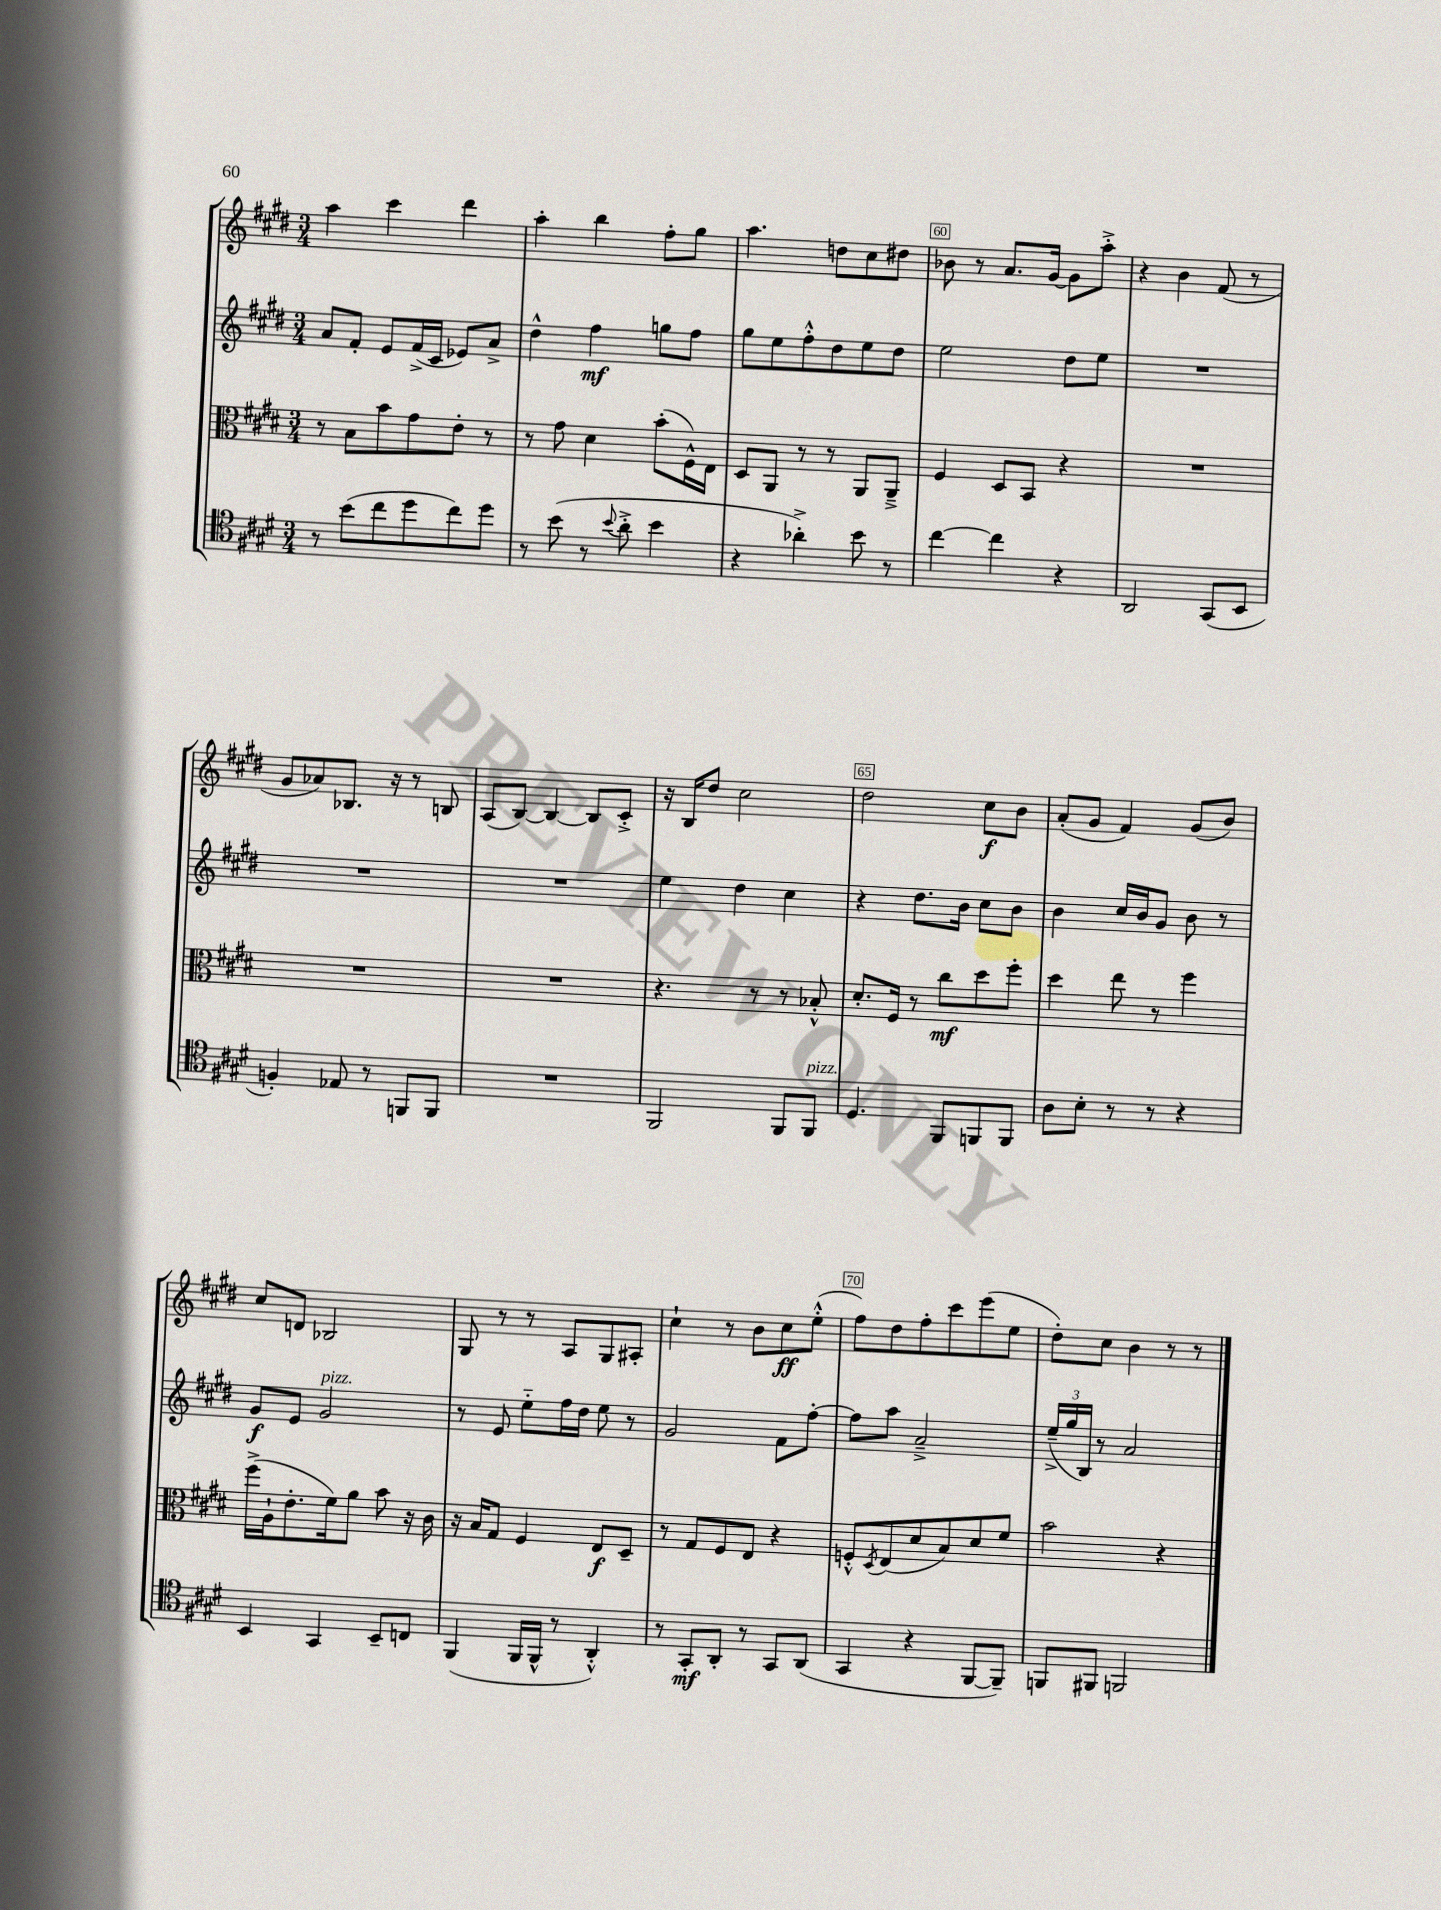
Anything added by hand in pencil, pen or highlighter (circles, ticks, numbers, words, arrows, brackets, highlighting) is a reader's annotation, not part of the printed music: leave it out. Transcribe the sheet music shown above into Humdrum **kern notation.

**kern	**dynam	**kern	**dynam	**kern	**dynam	**kern	**dynam
*part4	*part4	*part3	*part3	*part2	*part2	*part1	*part1
*staff4	*staff4	*staff3	*staff3	*staff2	*staff2	*staff1	*staff1
*clefC4	*	*clefC3	*	*clefG2	*	*clefG2	*
*k[f#c#g#d#]	*	*k[f#c#g#d#]	*	*k[f#c#g#d#]	*	*k[f#c#g#d#]	*
*M3/4	*	*M3/4	*	*M3/4	*	*M3/4	*
=57	=57	=57	=57	=57	=57	=57	=57
8r	.	8r	.	8a/L	.	4aa\	.
(8b\L	.	8B\L	.	8f#'/J	.	.	.
8cc#\	.	8b\	.	8e/L	.	4ccc#\	.
8dd#\	.	8g#\	.	(16f#^/L	.	.	.
.	.	.	.	16c#/JJ	.	.	.
8cc#\)	.	8e'\J	.	8e-X/L)	.	4ddd#\	.
8dd#\J	.	8r	.	8a^/J	.	.	.
=58	=58	=58	=58	=58	=58	=58	=58
8r	.	8r	.	4dd#^^\	.	4aa'\	.
(8b\	.	8g#\	.	.	.	.	.
8r	.	4d#\	.	4ff#\	mf	4bb\	.
8qqb/	.	.	.	.	.	.	.
8a'^\	.	.	.	.	.	.	.
4b\	.	(8b'\L	.	8ggn\L	.	8ff#'\L	.
.	.	16F#^^\L)	.	8ff#\J	.	8gg#\J	.
.	.	16E\JJ	.	.	.	.	.
=59	=59	=59	=59	=59	=59	=59	=59
4r	.	8D#/L	.	8gg#\L	.	4.aa\	.
.	.	8AA/J	.	8ee\	.	.	.
4a-X'^\)	.	8r	.	8ff#'^^\	.	.	.
.	.	8r	.	8dd#\	.	8ddn\L	.
8b\	.	8AA/L	.	8ee\	.	8cc#\	.
8r	.	8AA~^/J	.	8dd#\J	.	8dd#X\J	.
=60	=60	=60	=60	=60	=60	=60	=60
[4cc#\	.	4F#/	.	2ee\	.	8b-X\	.
.	.	.	.	.	.	8r	.
4cc#\]	.	8D#/L	.	.	.	8.a/L	.
.	.	8BB/J	.	.	.	.	.
.	.	.	.	.	.	[16g#/Jk	.
4r	.	4r	.	8dd#\L	.	8g#\L]	.
.	.	.	.	8ee\J	.	8aa'^\J	.
=61	=61	=61	=61	=61	=61	=61	=61
2AA/	.	2.r	.	2.r	.	4r	.
.	.	.	.	.	.	4b\	.
(8GG#/L	.	.	.	.	.	(8f#/	.
8BB/J	.	.	.	.	.	8r	.
!!LO:LB:g=z
=62	=62	=62	=62	=62	=62	=62	=62
4Fn'/)	.	2.r	.	2.r	.	8g#/L	.
.	.	.	.	.	.	8a-X/)	.
8E-X/	.	.	.	.	.	8.B-X/J	.
8r	.	.	.	.	.	.	.
.	.	.	.	.	.	16r	.
8FFn/L	.	.	.	.	.	8r	.
8FF/J	.	.	.	.	.	8Bn/	.
=63	=63	=63	=63	=63	=63	=63	=63
2.r	.	2.r	.	2.r	.	(8A/L	.
.	.	.	.	.	.	[8B/J)	.
.	.	.	.	.	.	4B/_	.
.	.	.	.	.	.	8B/L]	.
.	.	.	.	.	.	8c#'^/J	.
=64	=64	=64	=64	=64	=64	=64	=64
2FF#/	.	4.r	.	4ee\	.	16r	.
.	.	.	.	.	.	16B/KL	.
.	.	.	.	.	.	8dd#/J	.
.	.	.	.	4dd#\	.	2cc#\	.
.	.	8r	.	.	.	.	.
8FF#/L	.	8r	.	4cc#\	.	.	.
!LO:TX:a:i:t=pizz.	!	!	!	!	!	!	!
8FF#/J	.	8B-X'^^/	.	.	.	.	.
=65	=65	=65	=65	=65	=65	=65	=65
4.D#/	.	8.d#'/L	.	4r	.	2dd#\	.
.	.	16F#/Jk	.	.	.	.	.
.	.	8r	.	8.dd#\L	.	.	.
8FF#/L	.	8cc#\L	mf	.	.	.	.
.	.	.	.	16b\Jk	.	.	.
8FFn/	.	8dd#\	.	8cc#\L	.	8cc#\L	f
8FF/J	.	8ff#'\J	.	8b\J	.	8b\J	.
=66	=66	=66	=66	=66	=66	=66	=66
8A\L	.	4dd#\	.	4b\	.	(8a'/L	.
8B'\J	.	.	.	.	.	8g#/J	.
8r	.	8ee\	.	16cc#/LL	.	4f#/)	.
.	.	.	.	16b/J	.	.	.
8r	.	8r	.	8g#/J	.	.	.
4r	.	4ff#\	.	8b\	.	(8g#/L	.
.	.	.	.	8r	.	8b/J)	.
!!LO:LB:g=z
=67	=67	=67	=67	=67	=67	=67	=67
4BB/	.	(16ff#^\LL	.	8g#/L	f	8cc#/L	.
.	.	16A`\J	.	.	.	.	.
.	.	8.e'\	.	8e/J	.	8dn/J	.
!	!	!	!	!LO:TX:a:i:t=pizz.	!	!	!
4GG#/	.	.	.	2g#/	.	2B-X/	.
.	.	16f#\k)	.	.	.	.	.
.	.	8a\J	.	.	.	.	.
8BB~/L	.	8b\	.	.	.	.	.
8Cn/J	.	16r	.	.	.	.	.
.	.	16c#\	.	.	.	.	.
=68	=68	=68	=68	=68	=68	=68	=68
(4FF#/	.	16r	.	8r	.	8G#/	.
.	.	16B/KL	.	.	.	.	.
.	.	8G#/J	.	8e/	.	8r	.
16FF#/LL	.	4F#/	.	8ee\L	.	8r	.
16FF#^^/JJ	.	.	.	.	.	.	.
8r	.	.	.	16ff#\L	.	8A/L	.
.	.	.	.	16dd#\JJ	.	.	.
4AA'^^/)	.	8E/L	f	8ee\	.	8G#/	.
.	.	8D#~/J	.	8r	.	8A#X'/J	.
=69	=69	=69	=69	=69	=69	=69	=69
8r	.	8r	.	2g#/	.	4cc#`\	.
8GG#'/L	mf	8G#/L	.	.	.	.	.
8AA'/J	.	8F#/	.	.	.	8r	.
8r	.	8E/J	.	.	.	8b\L	.
8GG#/L	.	4r	.	8f#\L	.	8cc#\	ff
(8AA/J	.	.	.	[8ff#'\J	.	(8ee'^^\J	.
=70	=70	=70	=70	=70	=70	=70	=70
4GG#/	.	8Fn'^^/L	.	8ff#\L]	.	8ff#\L)	.
.	.	8qD#/	.	.	.	.	.
.	.	(8E/	.	8aa\J	.	8dd#\	.
4r	.	8d#/	.	2a~^/	.	8ff#'\	.
.	.	8B/)	.	.	.	8ccc#\	.
[8FF#/L	.	8d#/	.	.	.	(8eee\	.
8FF#~/J])	.	8f#/J	.	.	.	8ee\J	.
=71	=71	=71	=71	=71	=71	=71	=71
8FFn/L	.	2b\	.	(24ee~^/LL	.	8dd#'\L)	.
.	.	.	.	24gg#/	.	.	.
.	.	.	.	24B/JJ)	.	.	.
8FF#X/J	.	.	.	8r	.	8cc#\J	.
2FFn/	.	.	.	2a/	.	4b\	.
.	.	4r	.	.	.	8r	.
.	.	.	.	.	.	8r	.
==	==	==	==	==	==	==	==
*-	*-	*-	*-	*-	*-	*-	*-
